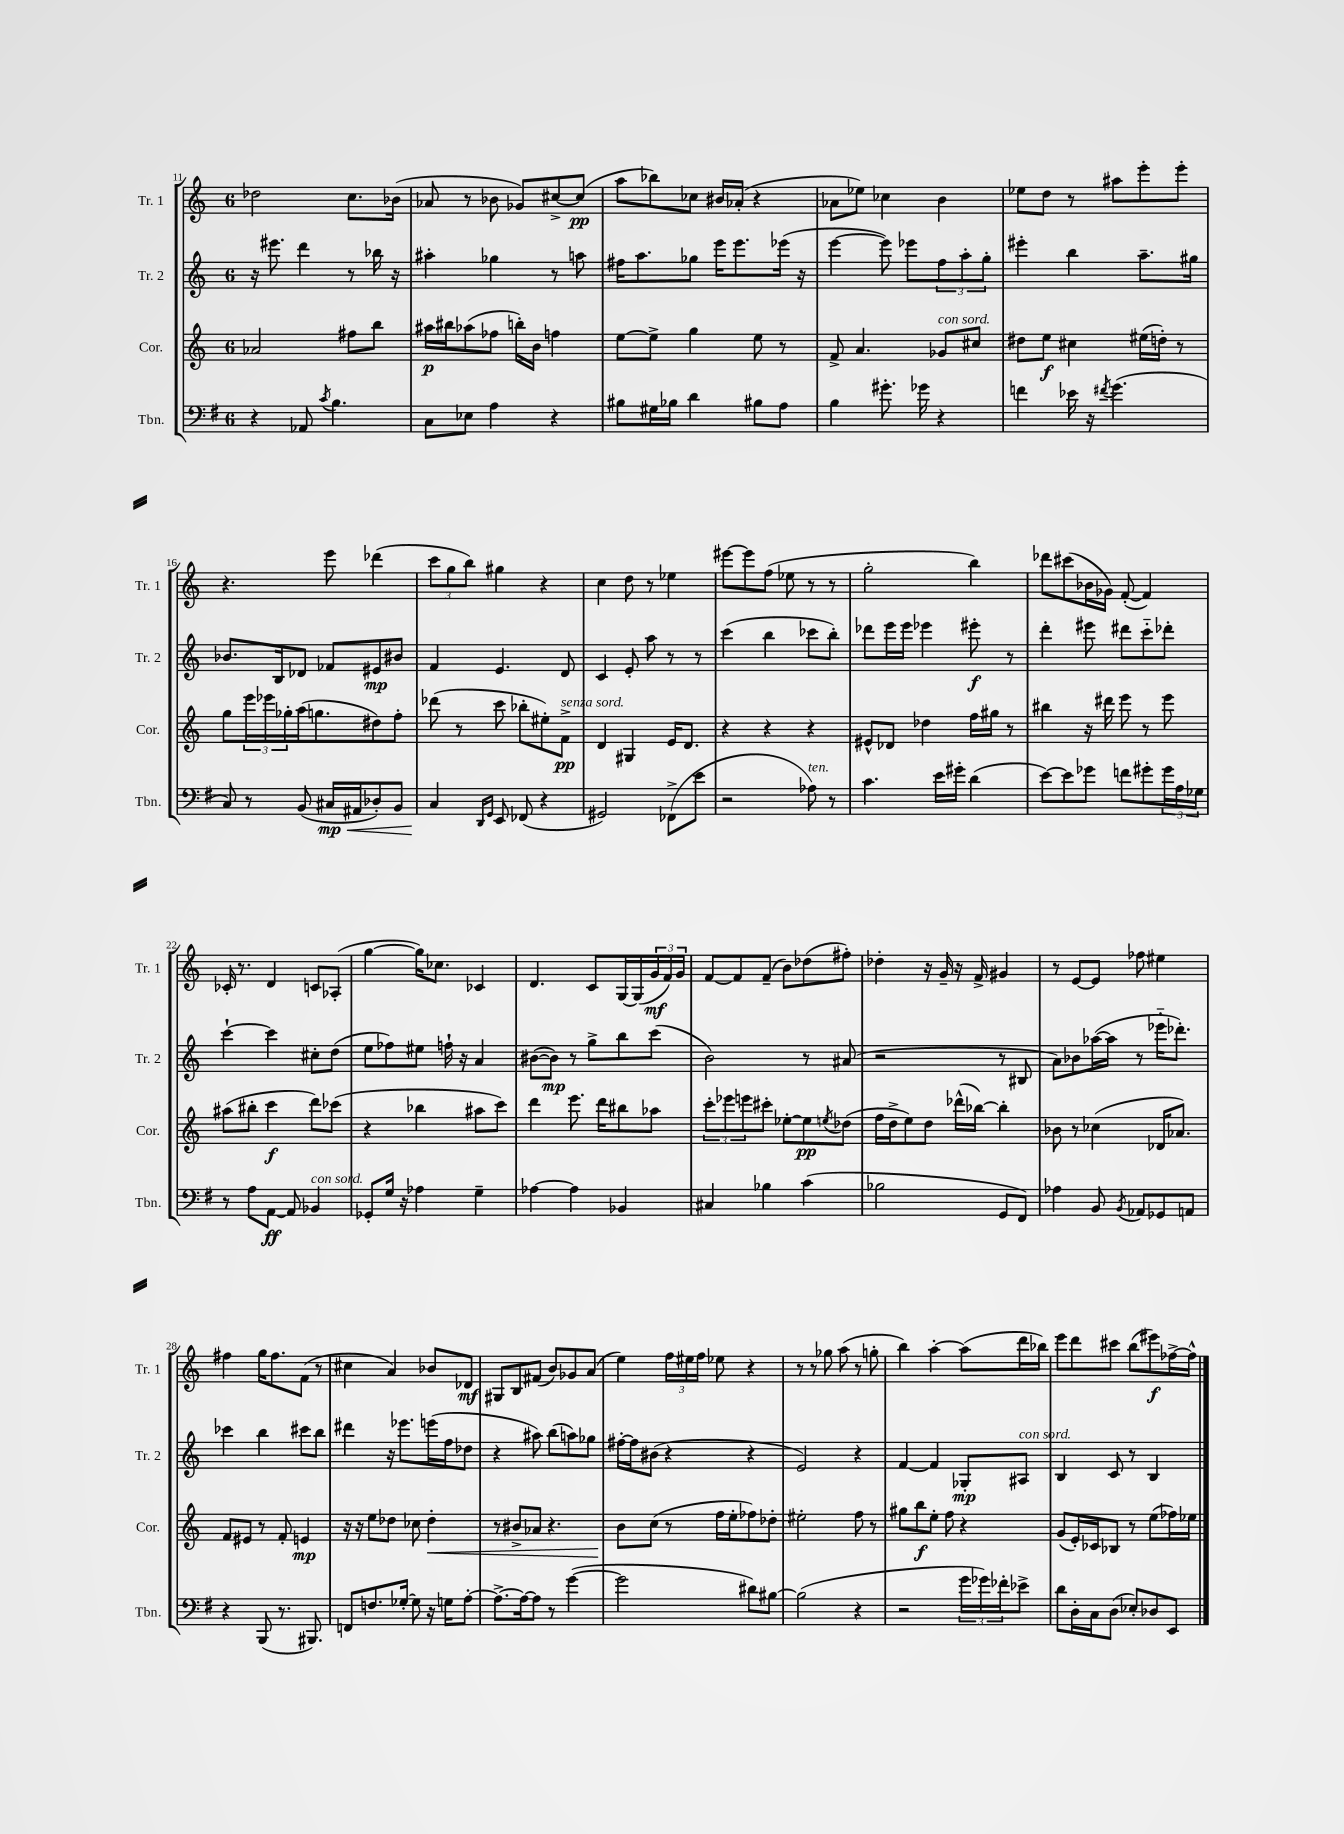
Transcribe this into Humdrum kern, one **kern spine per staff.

**kern	**dynam	**kern	**dynam	**kern	**dynam	**kern	**dynam
*part4	*part4	*part3	*part3	*part2	*part2	*part1	*part1
*staff4	*staff4	*staff3	*staff3	*staff2	*staff2	*staff1	*staff1
*I"Tbn.	*	*I"Cor.	*	*I"Tr. 2	*	*I"Tr. 1	*
*I'Tbn.	*	*I'Cor.	*	*I'Tr. 2	*	*I'Tr. 1	*
*clefF4	*	*clefG2	*	*clefG2	*	*clefG2	*
*k[f#]	*	*k[]	*	*k[]	*	*k[]	*
*M6/8	*	*M6/8	*	*M6/8	*	*M6/8	*
=11	=11	=11	=11	=11	=11	=11	=11
4r	.	2a-X/	.	16r	.	2dd-X\	.
.	.	.	.	8.eee#X\	.	.	.
8AA-X/	.	.	.	4ddd\	.	.	.
8qc/	.	.	.	.	.	.	.
4.B\	.	.	.	.	.	.	.
.	.	8ff#X\L	.	8r	.	8.cc\L	.
.	.	8bb\J	.	16bb-X\	.	.	.
.	.	.	.	16r	.	(16b-X\Jk	.
=12	=12	=12	=12	=12	=12	=12	=12
8C\L	.	16aa#X\LL	p	4aa#X'\	.	8a-X/	.
.	.	16bb#X\J	.	.	.	.	.
8E-X\J	.	(8aa-X\	.	.	.	8r	.
4A\	.	8ff-X\J	.	4gg-X\	.	8b-X\	.
.	.	16bbn'\LL)	.	.	.	8g-X/L)	.
.	.	16b\JJ	.	.	.	.	.
4r	.	4ffn\	.	8r	.	[8cc#X^/	.
.	.	.	.	8aan\	.	(8cc#/J]	pp
=13	=13	=13	=13	=13	=13	=13	=13
8B#X\L	.	[8ee\L	.	16ff#X\KL	.	8aa\L	.
.	.	.	.	8.aa\	.	.	.
16G#X\L	.	8ee^\J]	.	.	.	8bb-X\)	.
16B-X\JJ	.	.	.	.	.	.	.
4d\	.	4gg\	.	8gg-X\J	.	8cc-X\J	.
.	.	.	.	16eee\KL	.	16b#X/LL	.
.	.	.	.	8.eee\	.	(16a-X'/JJ	.
8B#X\L	.	8ee\	.	.	.	4r	.
8A\J	.	8r	.	(16eee-X\Jk	.	.	.
.	.	.	.	16r	.	.	.
=14	=14	=14	=14	=14	=14	=14	=14
4B\	.	8f^/	.	[4eee\	.	8a-X\L	.
.	.	4.a/	.	.	.	8ee-X\J)	.
8.g#X'\	.	.	.	8eee\])	.	4cc-X\	.
.	.	.	.	8eee-X\L	.	.	.
16g-X\	.	.	.	.	.	.	.
!	!	!LO:TX:a:i:t=con sord.	!	!	!	!	!
4r	.	8g-X/L	.	12ff\	.	4b\	.
.	.	.	.	12aa'\	.	.	.
.	.	8cc#X/J	.	.	.	.	.
.	.	.	.	12gg'\J	.	.	.
=15	=15	=15	=15	=15	=15	=15	=15
4fn\	.	8dd#X\L	.	4eee#X'\	.	8ee-X\L	.
.	.	8ee\J	f	.	.	8dd\J	.
16e-X\	.	4cc#X\	.	4bb\	.	8r	.
16r	.	.	.	.	.	.	.
8qf#X/	.	.	.	.	.	.	.
(4.g\	.	.	.	.	.	8aa#X\L	.
.	.	(16ee#X\LL	.	8.aa~\L	.	8eee'\	.
.	.	16ddn'\JJ)	.	.	.	.	.
.	.	8r	.	.	.	8eee'\J	.
.	.	.	.	16gg#X\Jk	.	.	.
!!LO:LB:g=z
=16	=16	=16	=16	=16	=16	=16	=16
8C/)	.	8gg\L	.	8.b-X/L	.	4.r	.
8r	.	24eee\L	.	.	.	.	.
.	.	24eee-X\	.	.	.	.	.
.	.	.	.	16B/k	.	.	.
.	.	24gg-X'\	.	.	.	.	.
(8BB/	.	(16aa\J	.	8d-X/J	.	.	.
.	.	8.ggn\	.	.	.	.	.
!	!LO:HP:b	!	!	!	!	!	!
16C#X/LL	< mp	.	.	8f-X/L	.	8eee\	.
16AA#X/J	.	.	.	.	.	.	.
8D-X'/)	.	8dd#X\)	.	8e#X/	mp	(4ddd-X\	.
8BB/J	.	8ff'\J	.	8b#X/J	.	.	.
=17	=17	=17	=17	=17	=17	=17	=17
4C/	.	(8ddd-X\	.	4f/	.	12ccc\L	.
.	.	.	.	.	.	12gg\	.
.	.	8r	.	.	.	.	.
.	.	.	.	.	.	12bb\J)	.
16qqDD/LL	.	.	.	.	.	.	.
16qqGG/JJ	.	.	.	.	.	.	.
8EE/	[	8ccc\	.	4.e/	.	4gg#X\	.
(8FF-X/	.	8bb-X'\L	.	.	.	.	.
4r	.	8ee#X'\)	.	.	.	4r	.
!	!	!LO:TX:a:i:t=senza sord.	!	!	!	!	!
.	.	8f^\J	pp	8d/	.	.	.
=18	=18	=18	=18	=18	=18	=18	=18
2GG#X/)	.	4d/	.	4c/	.	4cc\	.
.	.	4G#X/	.	8e'/	.	8dd\	.
.	.	.	.	8aa\	.	8r	.
(8FF-X^\L	.	16e/KL	.	8r	.	4ee-X\	.
.	.	8.d/J	.	.	.	.	.
8e\J	.	.	.	8r	.	.	.
=19	=19	=19	=19	=19	=19	=19	=19
2r	.	4r	.	(4ccc\	.	[8eee#X\L	.
.	.	.	.	.	.	8eee#\]	.
.	.	4r	.	4bb\	.	(8ff\J	.
.	.	.	.	.	.	8ee-X\	.
!LO:TX:a:i:t=ten.	!	!	!	!	!	!	!
8A-X\)	.	4r	.	8ccc-X\L	.	8r	.
8r	.	.	.	8bb'\J)	.	8r	.
=20	=20	=20	=20	=20	=20	=20	=20
4.c\	.	8e#X^^/L	.	8ddd-X\L	.	2gg'\	.
.	.	8d-X/J	.	16eee\L	.	.	.
.	.	.	.	16eee\JJ	.	.	.
.	.	4dd-X\	.	4eee-X\	.	.	.
16e\LL	.	.	.	.	.	.	.
16g#X'\JJ	.	.	.	.	.	.	.
(4d\	.	16ff\LL	.	8eee#X'\	f	4bb\)	.
.	.	16gg#X\JJ	.	.	.	.	.
.	.	8r	.	8r	.	.	.
=21	=21	=21	=21	=21	=21	=21	=21
[8e\L)	.	4bb#X\	.	4ddd'\	.	8ddd-X\L	.
8e\]	.	.	.	.	.	(8ccc#X\	.
8g-X\J	.	16r	.	8eee#X\	.	16b-X\L	.
.	.	16ddd#X\	.	.	.	16g-X\JJ)	.
8fn\L	.	8eee\	.	8ddd#X\L	.	([8f'/	.
8g#X'\	.	8r	.	8ccc\	.	4f/])	.
24g#\L	.	8eee\	.	8ddd-X'\J	.	.	.
24A\	.	.	.	.	.	.	.
24G-X\JJ	.	.	.	.	.	.	.
!!LO:LB:g=z
=22	=22	=22	=22	=22	=22	=22	=22
8r	.	(8aa#X\L	.	[4ccc`\	.	16c-X'/	.
.	.	.	.	.	.	8.r	.
8A\L	.	8bb#X'\J	.	.	.	.	.
[8AA\J	ff	4ccc\	f	4ccc\]	.	4d/	.
8AA/]	.	.	.	.	.	.	.
!LO:TX:a:i:t=con sord.	!	!	!	!	!	!	!
4BB-X/	.	8ddd\L)	.	8cc#X'\L	.	8cn/L	.
.	.	(8ccc-X\J	.	(8dd\J	.	(8A-X'/J	.
=23	=23	=23	=23	=23	=23	=23	=23
8GG-X'/L	.	4r	.	8ee\L	.	[4gg\	.
16G/Jk	.	.	.	8ff-X\)	.	.	.
16r	.	.	.	.	.	.	.
4A-X\	.	4bb-X\	.	8ee#X\J	.	16gg\KL])	.
.	.	.	.	.	.	8.cc-X\J	.
.	.	.	.	16ffn`\	.	.	.
.	.	.	.	16r	.	.	.
4G~\	.	8aa#X\L	.	4a/	.	4c-X/	.
.	.	8ccc\J)	.	.	.	.	.
=24	=24	=24	=24	=24	=24	=24	=24
[4A-X\	.	4ddd\	.	([8b#X\L	.	4.d/	.
.	.	.	.	8b#\J])	mp	.	.
4A-\]	.	8.eee\	.	8r	.	.	.
.	.	.	.	8gg^\L	.	8c/L	.
.	.	16ddd\KL	.	.	.	.	.
4BB-X/	.	8bb#X\	.	8bb\	.	[16G/L	.
.	.	.	.	.	.	(16G/]	.
.	.	8aa-X\J	.	(8ccc\J	.	24g/	mf
.	.	.	.	.	.	24f/)	.
.	.	.	.	.	.	24g/JJ	.
=25	=25	=25	=25	=25	=25	=25	=25
4C#X/	.	12ccc'\L	.	2b\)	.	[8f/L	.
.	.	12eee-X\	.	.	.	.	.
.	.	.	.	.	.	8f/]	.
.	.	12eeen\	.	.	.	.	.
4B-X\	.	8ccc#X'\J	.	.	.	(8f~/J	.
.	.	[8ee-X'\L	.	.	.	8b\L)	.
(4c\	.	8ee-\]	pp	8r	.	(8dd-X\	.
.	.	8qeen/	.	.	.	.	.
.	.	(8dd-X\J	.	(8a#X/	.	8ff#X'\J)	.
=26	=26	=26	=26	=26	=26	=26	=26
2B-X\	.	16ff\LL	.	2r	.	4dd-X'\	.
.	.	16dd^\J	.	.	.	.	.
.	.	8ee\)	.	.	.	.	.
.	.	8dd\J	.	.	.	16r	.
.	.	.	.	.	.	16g~/	.
.	.	(16ddd-X^^\LL	.	.	.	16r	.
.	.	[16bb-X\JJ)	.	.	.	16f^/	.
8GG/L	.	4bb-'\]	.	8r	.	4g#X/	.
8FF#/J)	.	.	.	8B#X/	.	.	.
=27	=27	=27	=27	=27	=27	=27	=27
4A-X\	.	8b-X\	.	8a\L)	.	8r	.
.	.	8r	.	8b-X\	.	[8e/L	.
8BB/	.	(4cc-X\	.	([16aa-X\L	.	8e/J]	.
.	.	.	.	16aa-\JJ]	.	.	.
8qBB/	.	.	.	.	.	.	.
8AA-X/L	.	.	.	8r	.	8ff-X\	.
8GG-X/	.	16d-X/KL	.	16eee-X\KL	.	4ee#X\	.
.	.	8.a-X/J)	.	8.ddd-X'\J)	.	.	.
8AAn/J	.	.	.	.	.	.	.
!!LO:LB:g=z
=28	=28	=28	=28	=28	=28	=28	=28
4r	.	8f/L	.	4ccc-X\	.	4ff#X\	.
.	.	8e#X/J	.	.	.	.	.
(8BBB/	.	8r	.	4bb\	.	16gg\KL	.
.	.	.	.	.	.	8.ff#\	.
8.r	.	8f'/	.	.	.	.	.
.	.	4en/	mp	8ccc#X\L	.	(8f\J	.
8.BBB#X/)	.	.	.	.	.	.	.
.	.	.	.	8bb\J	.	8r	.
=29	=29	=29	=29	=29	=29	=29	=29
8FFn/L	.	16r	.	4ddd#X\	.	4cc#X\	.
.	.	16r	.	.	.	.	.
8.Fn/	.	8ee\L	.	.	.	.	.
.	.	8dd-X\J	.	16r	.	4a/)	.
[16G-X'/Jk	.	.	.	8.eee-X\L	.	.	.
8G-\]	.	8cc-X\	.	.	.	.	.
!	!	!	!LO:HP:b	!	!	!	!
16r	.	4dd-'\	<	(16eeen\L	.	8b-X/L	.
16Gn\KL	.	.	.	16ff\J	.	.	.
[8A'\J	.	.	.	8dd-X\J	.	8d-X/J	mf
=30	=30	=30	=30	=30	=30	=30	=30
8.A^\L_	.	8r	.	4r	.	8G#X/L	.
.	.	8b#X^/L	.	.	.	8B/	.
16A\k_	.	.	.	.	.	.	.
8A\J]	.	8a-X/J	.	8aa#X\)	.	(8f#X/J	.
8r	.	4.r	.	(8bb\L	.	8b/L)	.
([4g\	.	.	.	8aan\)	.	8g-X/	.
.	.	.	.	8gg-X\J	.	(8a/J	.
=31	=31	=31	=31	=31	=31	=31	=31
2g\]	.	8b\L	.	[16ff#X'\LL	.	4ee\)	.
.	.	.	.	16ff#\J]	.	.	.
.	.	(8cc\J	[	(8b#X\J	.	.	.
.	.	8r	.	4r	.	24ff\LL	.
.	.	.	.	.	.	24ee#X\	.
.	.	.	.	.	.	24ff\JJ	.
.	.	16ff\LL	.	.	.	8ee-X\	.
.	.	16ee'\J	.	.	.	.	.
8d#X\L)	.	8ff-X\)	.	4r	.	4r	.
[8B#X\J	.	8dd-X'\J	.	.	.	.	.
=32	=32	=32	=32	=32	=32	=32	=32
(2B#\]	.	2ee#X'\	.	2e/)	.	8r	.
.	.	.	.	.	.	8r	.
.	.	.	.	.	.	8gg-X\	.
.	.	.	.	.	.	(8aa\	.
4r	.	8ff\	.	4r	.	8r	.
.	.	8r	.	.	.	8ggn'\	.
=33	=33	=33	=33	=33	=33	=33	=33
2r	.	8gg#X\L	.	[4f/	.	4bb\)	.
.	.	8bb\	f	.	.	.	.
.	.	8ee'\J	.	4f/]	.	[4aa'\	.
.	.	8ff\	.	.	.	.	.
24g\LL	.	4r	.	8G-X'/L	mp	(8aa\L]	.
24g-X\)	.	.	.	.	.	.	.
24f-X'\J	.	.	.	.	.	.	.
!	!	!	!	!LO:TX:a:i:t=con sord.	!	!	!
8e-X^\J	.	.	.	8A#X/J	.	16ddd\L	.
.	.	.	.	.	.	16bb-X\JJ)	.
=34	=34	=34	=34	=34	=34	=34	=34
8d\L	.	(8g/L	.	4B/	.	8eee\L	.
16D'\L	.	16e'/L)	.	.	.	8ddd\	.
16C\J	.	16c-X/J	.	.	.	.	.
(8D\J	.	8B-X/J	.	8c/	.	8ccc#X\J	.
8E-X'/L)	.	8r	.	8r	.	(8bb\L	.
8D-X/	.	(8ee\L	.	4B/	.	8eee#X\)	f
8EE/J	.	16ff-X\L)	.	.	.	[16ff-X^\L	.
.	.	16ee-X\JJ	.	.	.	16ff-^^\JJ]	.
==	==	==	==	==	==	==	==
*-	*-	*-	*-	*-	*-	*-	*-
